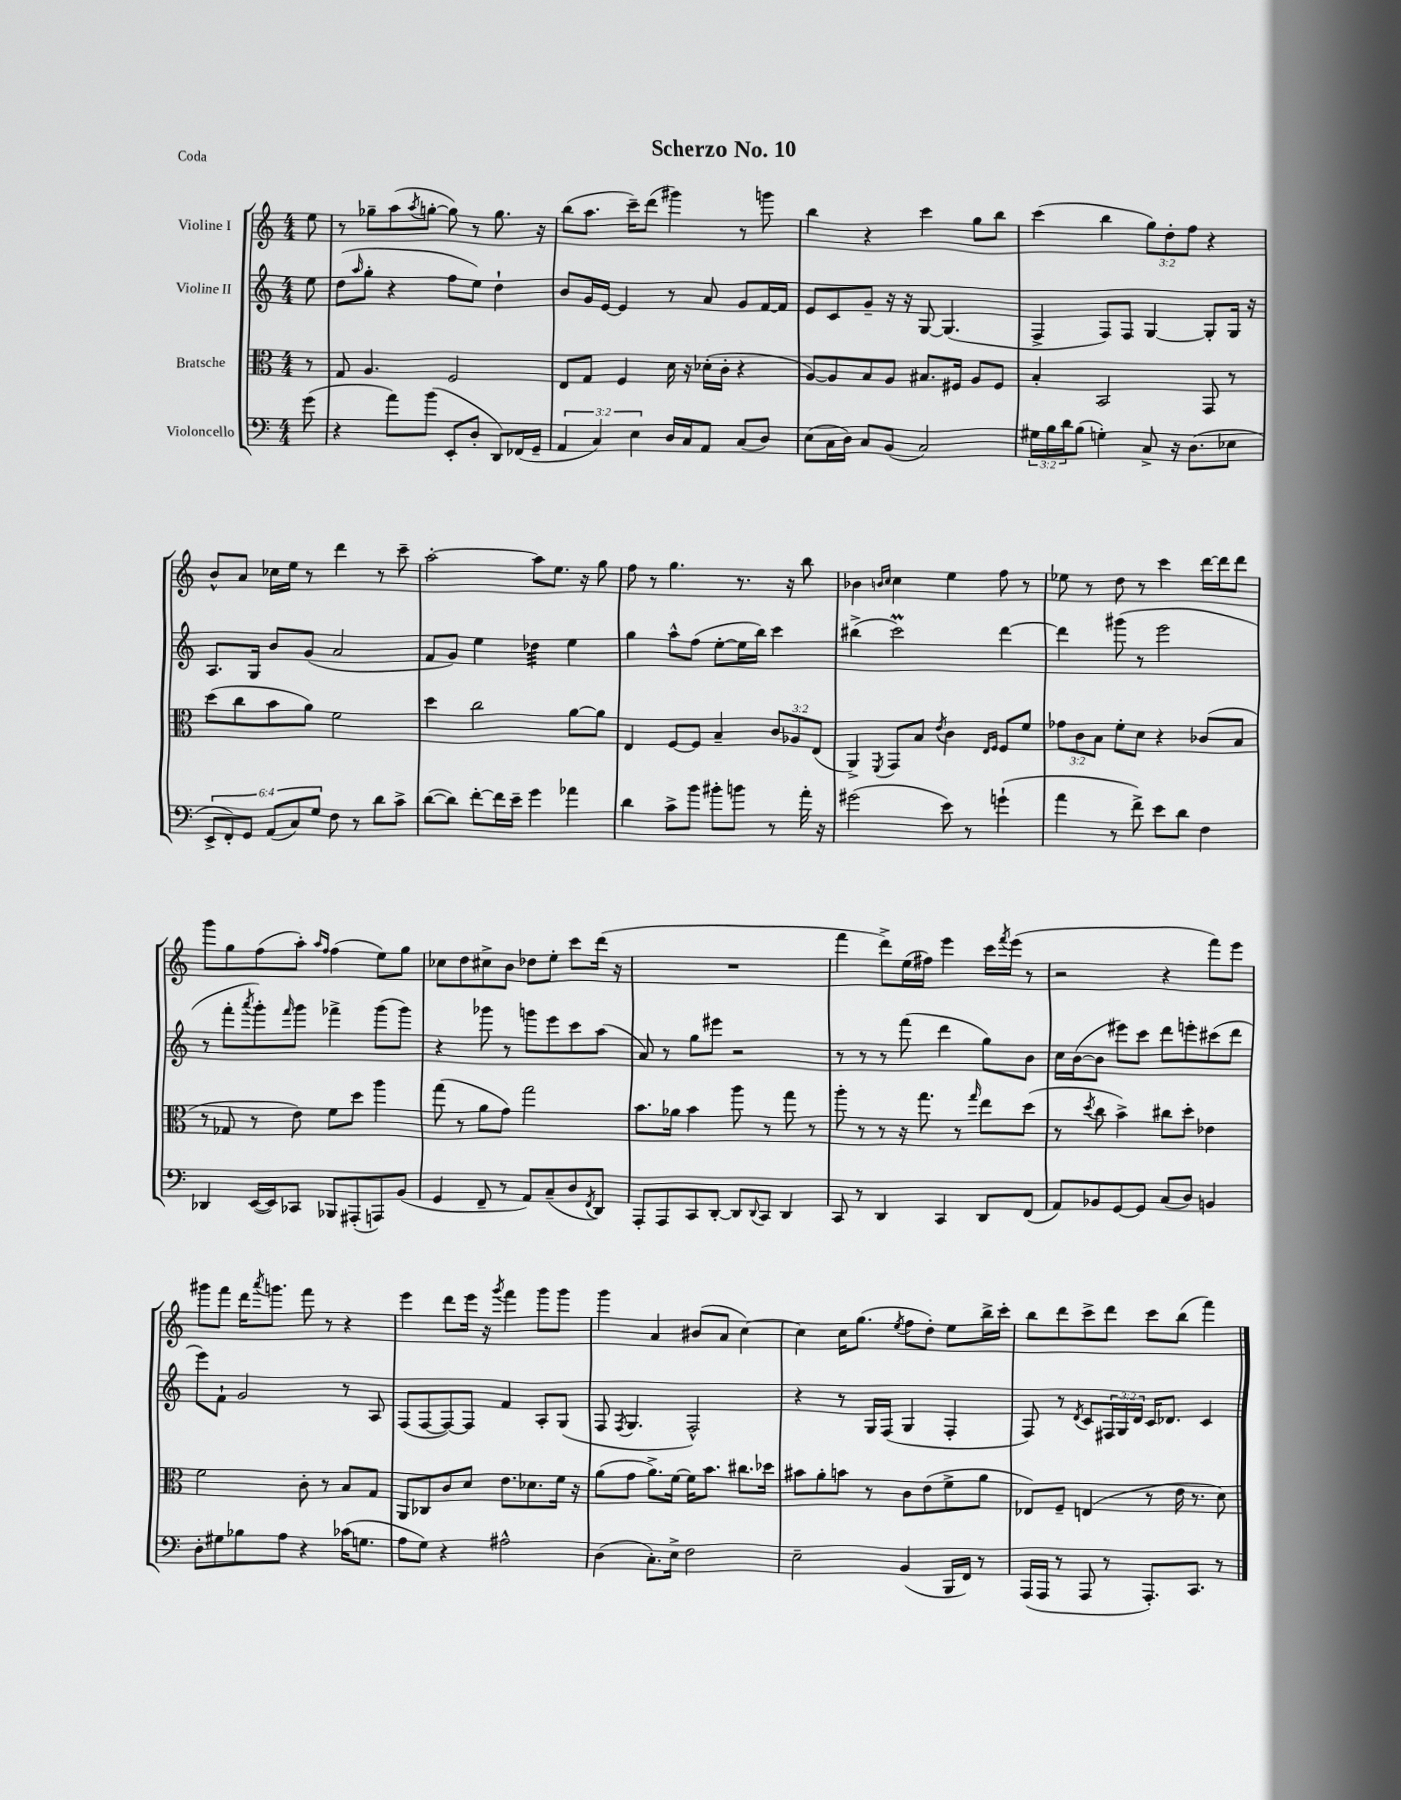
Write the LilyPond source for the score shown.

\header { title = "Scherzo No. 10" piece = "Coda" }
<<
\new StaffGroup <<
\new Staff = "s0" \with { instrumentName = "Violine I" } {
    \clef treble \key c \major \numericTimeSignature \time 4/4 \override Staff.TupletNumber.text = #tuplet-number::calc-fraction-text \partial 8
    e''8 |
    r8 ges''8-- a''8( \acciaccatura { a''8 } g''8~-. g''8) r8 g''8. r16 |
    b''8( a''8. c'''16--) d'''8( gis'''4) r8 g'''8 |
    b''4 r4 c'''4 g''8 b''8 |
    c'''4( b''4 \tuplet 3/2 { g''8) d''8-. f''8 } r4 |
    b'8-^ a'8 ces''16 e''16 r8 d'''4 r8 c'''8-- |
    a''2~-. a''8 e''8. r16 g''8 |
    f''8 r8 g''4. r8. r16 b''8 |
    bes'4 \grace { b'16 c''16 } c''4 e''4 f''8 r8 |
    ees''8 r8 d''8 r8 c'''4 d'''16~ d'''16 d'''8 |
    g'''8 g''8 f''8( a''8-.) \grace { a''16 f''16 } f''4( e''8) g''8 |
    ces''8 d''8 cis''8-> b'8 des''8 e''8-. c'''8 d'''16( r16 |
    R1 |
    f'''4 d'''8->) e''16( fis''16) e'''4 c'''16 \acciaccatura { f'''8 } e'''16( r8 |
    r2 r4 f'''8) e'''8 |
    gis'''8 f'''8 d'''16 \acciaccatura { a'''8 } g'''8. f'''8 r8 r4 |
    e'''4 d'''8 e'''16 r16 \acciaccatura { g'''8 } f'''4 g'''8 g'''8 |
    g'''4 a'4 bis'8( a'8 c''4~) |
    c''4 c''16 g''8.( \acciaccatura { e''8 } f''8 d''8-.) e''8 b''16-> c'''16-. |
    b''8 d'''8 c'''8-> d'''8 c'''8 b''8( f'''4) \bar "|." |
}
\new Staff = "s1" \with { instrumentName = "Violine II" } {
    \clef treble \key c \major \numericTimeSignature \time 4/4 \override Staff.TupletNumber.text = #tuplet-number::calc-fraction-text \partial 8
    e''8 |
    d''8( \grace { a''16 } g''8-. r4 f''8 e''8) d''4-! |
    b'8 g'16 e'16~ e'4 r8 a'8 g'8 f'16~ f'16 |
    e'8 c'8 g'8-- r16 r16 g8~ g4.( |
    f4-> f8) f8 g4~ g8-. g16 r16 |
    a8. g16 b'8 g'8( a'2 |
    f'8 g'8) e''4 des''4:32 e''4 |
    g''4 a''8-^ f''8( e''8~-. e''16 b''16) c'''4 |
    bis''4->( c'''2\prall) d'''4~ |
    d'''4 gis'''8( r8 e'''2 |
    r8 f'''8-. \acciaccatura { a'''8 } g'''8-.) \grace { f'''16 } g'''8 fes'''4-> g'''8( g'''8) |
    r4 ges'''8 r8 g'''8 e'''8 c'''8 a''8( |
    a'8) r8 g''8 eis'''8 r2 |
    r8 r8 r8 f'''8( d'''4 g''8) b'8 |
    c''16 b'16~( b'8 eis'''8) c'''8 d'''8 e'''8-. cis'''8( d'''8 |
    e'''8) f'8-! g'2 r8 a8 |
    f8( f8~ f8~) f8 f'4 a8-. g8( |
    f8 \acciaccatura { f8 } g4. f2-^) |
    r4 r8 g16 f16( g4 f4-. |
    f8) r8 \acciaccatura { d'8 } c'8 \tuplet 3/2 { fis16 g16 d'16 } c'16 des'8. c'4 \bar "|." |
}
\new Staff = "s2" \with { instrumentName = "Bratsche" } {
    \clef alto \key c \major \numericTimeSignature \time 4/4 \override Staff.TupletNumber.text = #tuplet-number::calc-fraction-text \partial 8
    r8 |
    g8 a4. f2 |
    e8 g8 f4 d'16 r16 des'16-.( c'16-. r4 |
    a8~) a8 b8 a8 bis8. fis16 a8 fis8 |
    b4-. b,2 g,8 r8 |
    d''8( c''8 b'8 a'8) f'2 |
    d''4 c''2 a'8~ a'8 |
    e4 f8~ f8 b4-- \tuplet 3/2 { c'8 aes8 e8( } |
    a,4->) \acciaccatura { f,8 } g,8 b8 \acciaccatura { e'8 } c'4 \grace { e16 f16 } f8 f'8 |
    \tuplet 3/2 { ges'8 c'8 b8 } f'8-. d'8 r4 ces'8( b8 |
    r8 ges8 r8 e'8) f'8 d''8 a''4 |
    g''8( r8 a'8 g'8) g''2 |
    b'8. aes'16 b'4 a''8 r8 g''8 r8 |
    a''8-. r8 r8 r16 g''8. r8 \grace { g''16 } e''8 d''8( |
    r8 \acciaccatura { d''8 } c''8 b'4->) cis''8 d''8-. ees'4 |
    f'2 c'8-. r8 b8 g8 |
    a,8 ces8 c'8 d'8 e'8. des'8. f'16 r16 |
    a'8( g'8 a'8.->) f'16~ f'16 b'8. cis''8. des''16 |
    bis'8 a'8-. b'8 r8 c'8 e'8( f'8-> a'8 |
    ees8) f8-- e4( r8 e'16 r8. d'8) \bar "|." |
}
\new Staff = "s3" \with { instrumentName = "Violoncello" } {
    \clef bass \key c \major \numericTimeSignature \time 4/4 \override Staff.TupletNumber.text = #tuplet-number::calc-fraction-text \partial 8
    g'8( |
    r4 a'8) b'8( e,8-. d8-. d,8) fes,16( g,16-- |
    \tuplet 3/2 { a,4 c4) e4 } d16 c16 a,8 c8( d8) |
    e8( c16 d16) c8 b,8( c2) |
    \tuplet 3/2 { gis16 b16 d'16 } b8( g4-.) c8-> r16 d8.( ees8 |
    \tuplet 6/4 { e,8-> f,8-.) g,8 a,8( c8) g8 } f8 r8 d'8 c'8-> |
    d'8~( d'8) f'8~-. f'16 e'16-- g'4 aes'4 |
    d'4 c'8-> b'8 bis'8-. b'8 r8 a'16-. r16 |
    gis'2( e'8) r8 g'4-!( |
    a'4 r8 f'8->) e'8 d'8 f4 |
    des,4 e,16~( e,16) ces,8 bes,,8 ais,,8-.( a,,8) b,8( |
    g,4 f,8-- r8 a,8) c8--( d8 \acciaccatura { f,8 } d,8) |
    a,,8-. a,,8 c,8 d,8~-. d,8 \appoggiatura { d,8 } c,8 d,4 |
    c,8 r8 d,4 c,4 d,8 f,8( |
    a,8) bes,8 g,8~ g,8 c8( d8) b,4 |
    d8-. gis8 bes8 a8 r4 ces'16( g8. |
    a8 g8) r4 ais2-^ |
    d4( c8.-.) e16-> f2 |
    e2-- b,4( b,,16 f,16) r8 |
    a,,16( a,,16 r8 a,,8 r8 a,,8.-.) c,8. r8 \bar "|." |
}
>>
>>
\layout { \context { \Score \remove "Bar_number_engraver" } }
